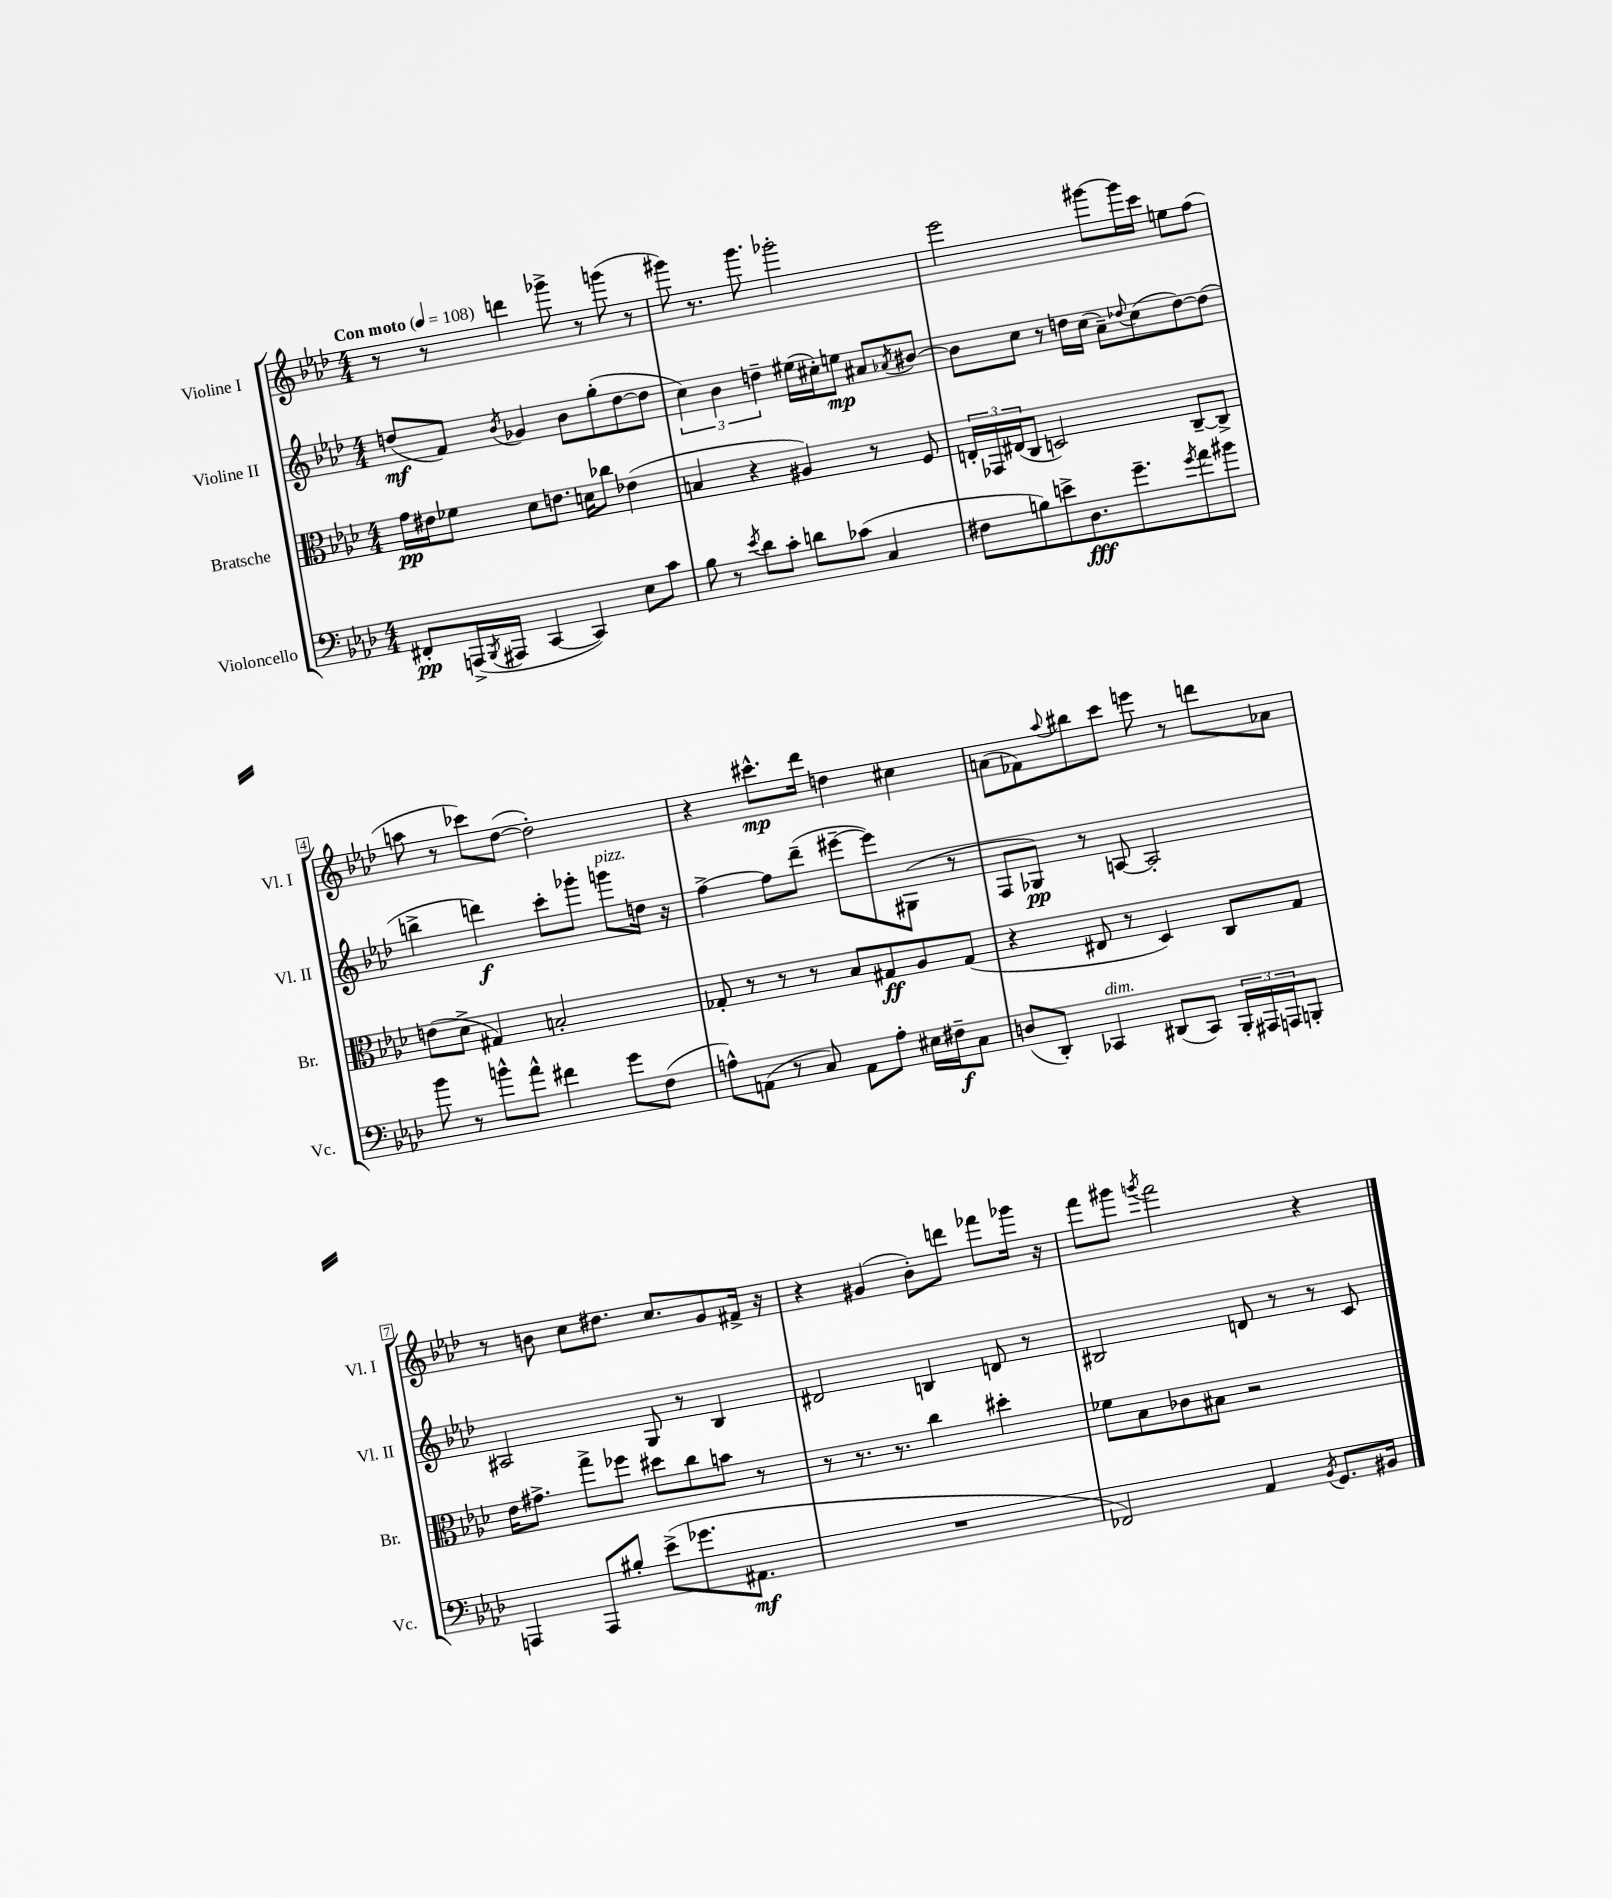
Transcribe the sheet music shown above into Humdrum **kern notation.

**kern	**kern	**kern	**kern
*staff4	*staff3	*staff2	*staff1
*clefF4	*clefC3	*clefG2	*clefG2
*k[b-e-a-d-]	*k[b-e-a-d-]	*k[b-e-a-d-]	*k[b-e-a-d-]
*M4/4	*M4/4	*M4/4	*M4/4
*MM108	*MM108	*MM108	*MM108
8FF#'	16g	(8dd	8r
.	16e#	.	.
(16AAA^	8f-	8f)	8r
8qBBB-	.	.	.
16AAA#	.	.	.
.	.	8qb-	.
[4CC	8d-	4g-	4ddd
.	8.e	.	.
4CC])	.	8b-	8ggg-^
.	16d	.	.
.	8cc-	(8gg'	8r
8E-	(4e-	[8dd	(8ggg
8c	.	8dd]	8r
=	=	=	=
8B-	4B	6cc)	8ggg#)
8r	.	.	8.r
.	.	6b-	.
8qe-	.	.	.
8d-	4r	.	.
.	.	.	8.ggg#
.	.	6dd~	.
8c'	.	.	.
8d	4A#)	(16ee#	2ggg-'
.	.	16cc#')	.
(8c-	.	8ee	.
4C	8r	8a#	.
.	.	8qa-	.
.	8F	[8b#	.
=	=	=	=
8F#	24E'	8b#]	2eee-
.	24GG-	.	.
.	(24E#	.	.
8B)	8C	8cc	.
8e^	2D)	8r	.
8.D-	.	16dd	.
.	.	(16cc	.
.	.	8a-~)	[8ggg#
8.g~	.	.	.
.	.	8qqdd-	.
.	.	(8cc	16ggg#]
.	.	.	16ccc
8qg	.	.	.
8a-	[8C~	[8dd-)	8ee
8b#	8C^]	(8dd-]	(8ff
=	=	=	=
8b-	(8e	4bb^	8aa
8r	8d-^	.	8r
8b^^	4G#)	4ddd)	8ccc-)
8a-^^	.	.	([8dd-
4f#	2B'	8ccc'	2dd-'])
.	.	8ggg-'	.
8g	.	8ggg	.
(8F	.	16dd	.
.	.	16r	.
=	=	=	=
8A^^)	8G-'	[4ff^	4r
(8AA	8r	.	.
8r	8r	8ff]	8.ccc#^^
8C)	8r	(8ddd-~	.
.	.	.	16ddd-
8AA	8B-	[8eee#~	4dd
8A'	8G#	8eee#])	.
16E#	8A-	(8G#	4cc#
16F#~	.	.	.
8C	(8G#	8r	.
=	=	=	=
(8D	4r	8F	(8a
8DD-')	.	8G-)	8f-)
.	.	.	8qqaa-
4CC-	8E#	8r	8bb#
.	8r	[8A	8ccc
(8DD#	4D-)	2A']	8eee
8CC-)	.	.	8r
24BBB-'	8C	.	8ddd
24AAA#	.	.	.
24AAA	.	.	.
8BBB'	8G	.	8a-
=	=	=	=
4AAA	16e-	2A#	8r
.	8.g#^	.	.
.	.	.	8b
8AAA	8gg^	.	8cc
8B#'	8ff-	.	8.dd#
(8e-^	8dd#	8G	.
.	.	.	8.cc
8.g-	8cc	8r	.
.	8b	4B-	8g
8.AA#	.	.	.
.	8r	.	16f#^
.	.	.	16r
=	=	=	=
1r	8r	2d#	4r
.	8.r	.	.
.	.	.	(4g#
.	8.r	.	.
.	4cc	4B	8b-')
.	.	.	8ddd
.	4dd#'	8d	8fff-
.	.	8r	16ggg-
.	.	.	16r
=	=	=	=
2FF-)	8f-	2B#	8fff
.	8B-	.	8ggg#
.	.	.	8qggg
.	8c-	.	2fff
.	8B#	.	.
4AA-	2r	8d	.
.	.	8r	.
8qBB-	.	.	.
8.GG	.	8r	4r
.	.	8c	.
16BB#	.	.	.
==	==	==	==
*-	*-	*-	*-
